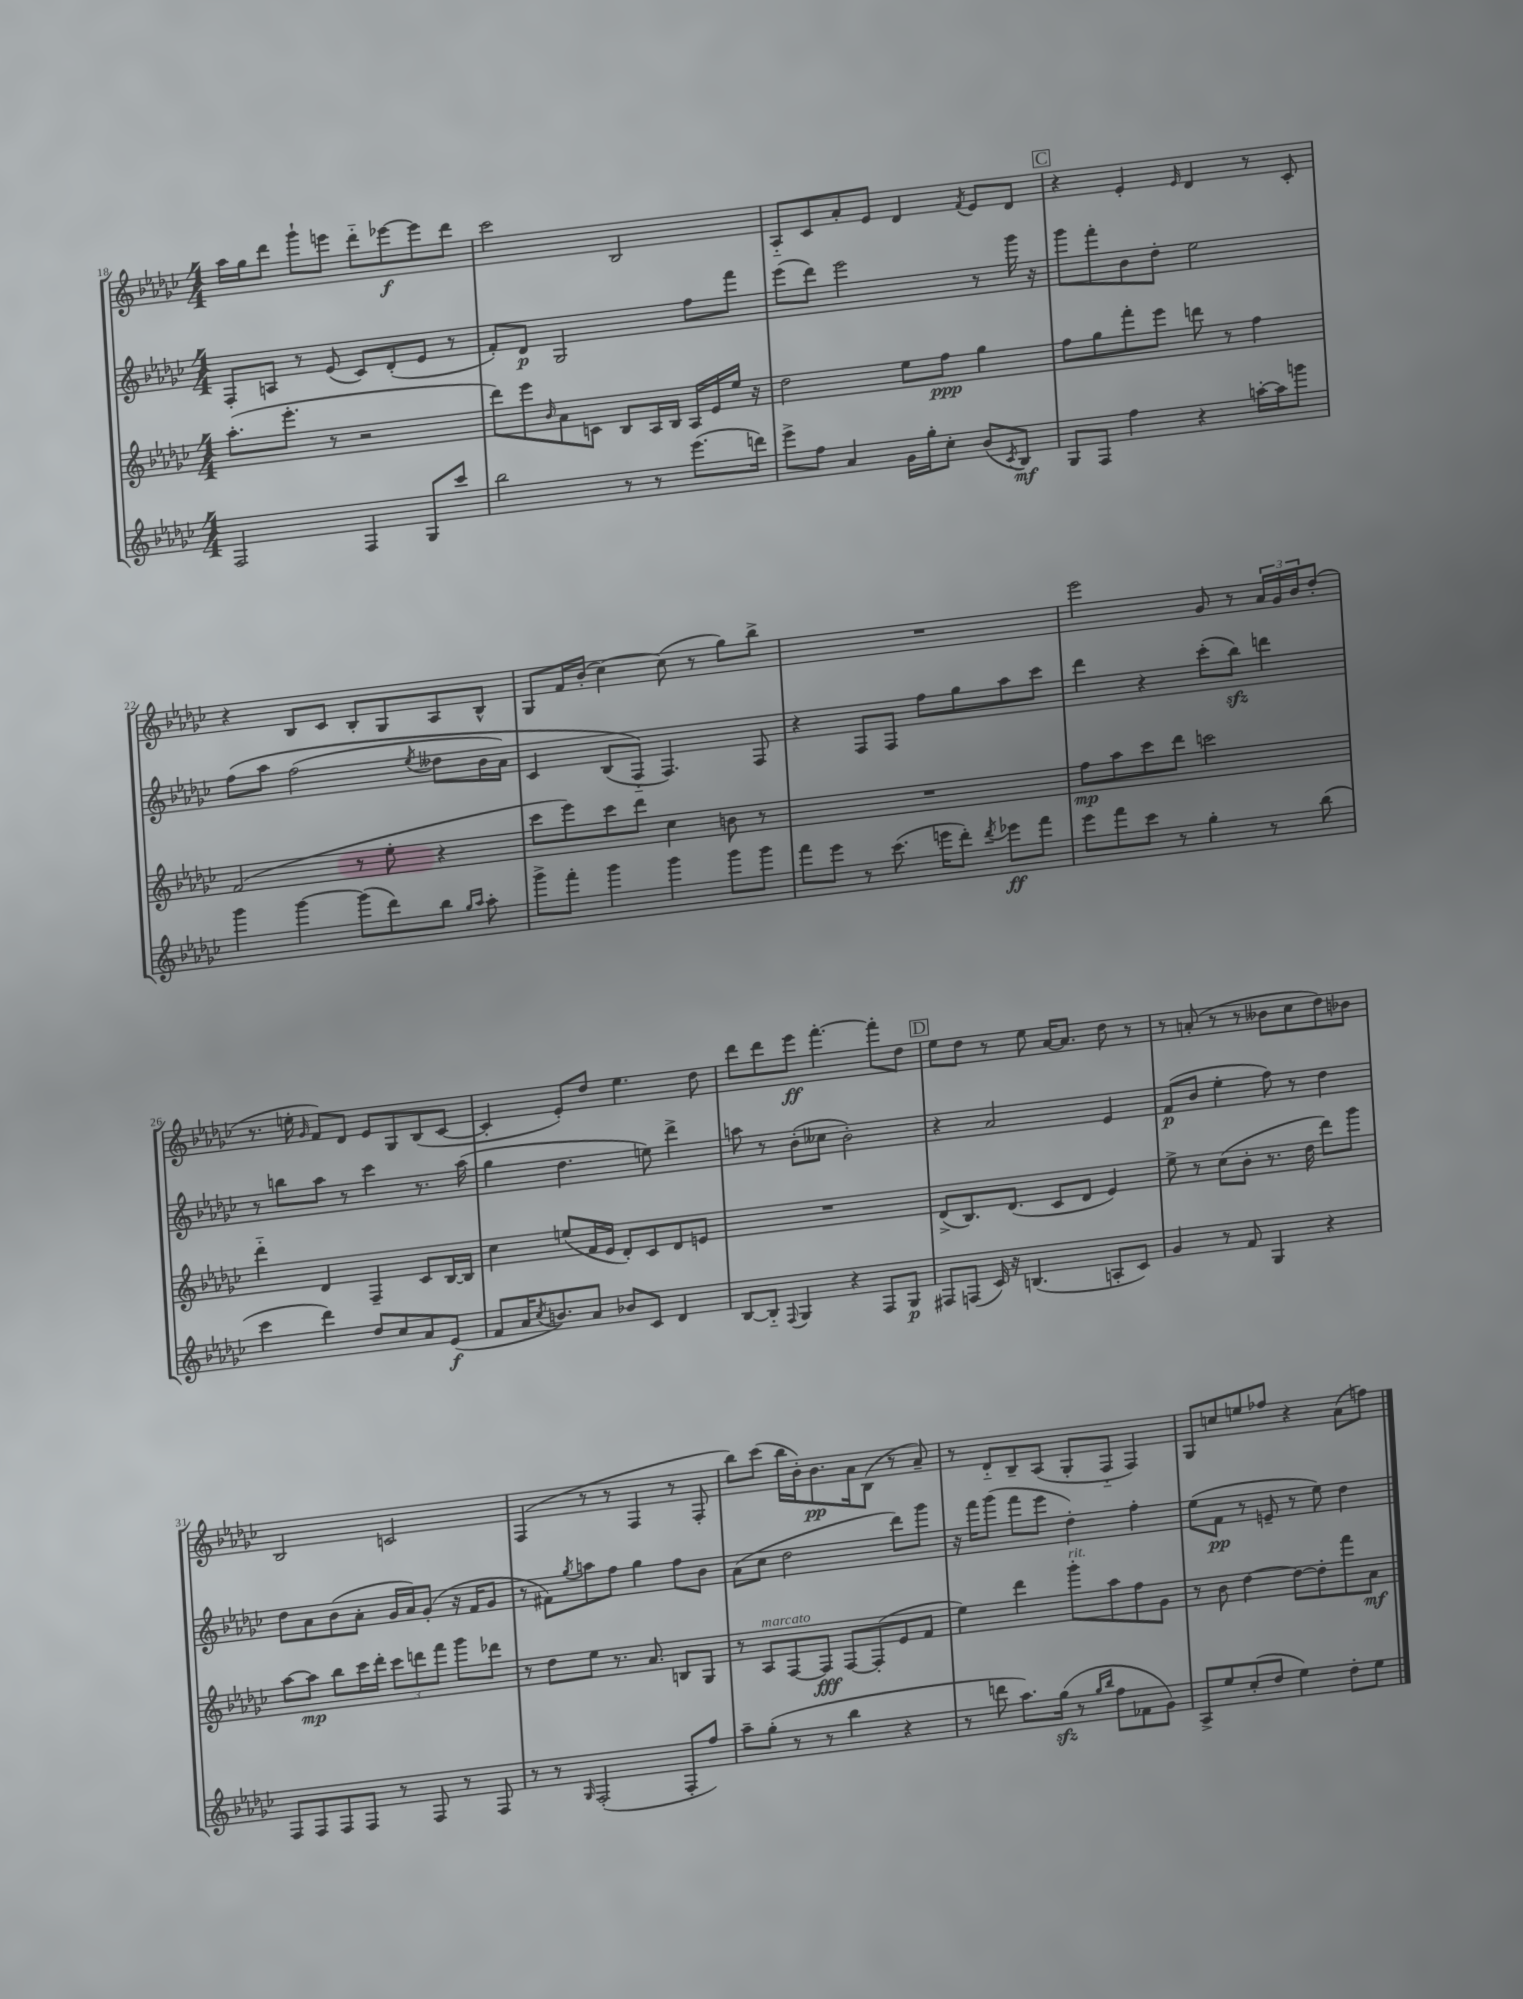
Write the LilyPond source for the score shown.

<<
\new StaffGroup <<
\new Staff = "s0" {
    \clef treble \key ges \major \numericTimeSignature \time 4/4
    aes''16 ges''16 des'''8 ges'''8-! e'''8 des'''8-_ ees'''8~\f ees'''8 des'''8 |
    ces'''2 bes2 |
    aes8-_ ces'8 aes'8-. ees'8 des'4 \acciaccatura { f'8 } ees'8 des'8 |
    \mark \markup { \box "C" } r4 ees'4-. \grace { ees'16 } des'4 r8 ces'8-. |
    r4 bes8 ces'8 bes8-. ges8 aes8 bes8-^ |
    ges8 f'16 bes'16-.( ces''4~) ces''8( r8 ges''8) bes''8-> |
    R1 |
    ees'''2 ges'8 r8 \tuplet 3/2 { aes'16 ges'16 bes'16 } des''8-.( |
    r8. e''16-. \grace { ges'16 } f'8) des'8 ees'8 ges8 bes8( ces'8~ |
    ces'4-. ees'8-.) des''8 ees''4. des''8 |
    des'''8 des'''8 ees'''8\ff f'''4.~-. f'''8-. des''8 |
    \mark \markup { \box "D" } ees''8 des''8 r8 ees''8 aes'16~ aes'8. des''8 r8 |
    r8 a'8-.( r8 r8 beses'8 ces''8 des''8) bes'8 |
    bes2 c'2 |
    f4( r8 r8 f4 r8 f8-. |
    bes''8) ces'''8( bes''16 bes'16-.) bes'8.\pp aes'16 bes8( r8 aes'8--) |
    r8 des'8-_ bes8-- aes8( ges8-. f8-_ f4) |
    ges8 c''8 e''8 fes''8 r4 aes'8( f''8) \bar "|." |
}
\new Staff = "s1" {
    \clef treble \key ges \major \numericTimeSignature \time 4/4
    f8-. a8 r8 ees'8( ces'8) des'8-.( ees'8 r8 |
    f'8-.) des'8\p ges2 f''8 f'''8 |
    ees'''8( des'''8) ees'''2 r8 ges'''16 r16 |
    \mark \markup { \box "C" } ges'''8 f'''8-. bes'8 des''8-. ees''2 |
    f''8\( aes''8 f''2( \acciaccatura { ees''8 } deses''8 bes'16 aes'16) |
    ces'4 bes8( f8-_\) f4.) f8 |
    r4 f8 f8 f''8 ges''8 aes''8 ces'''8 |
    des'''4 r4 ces'''8-.( bes''8\sfz) d'''4 |
    r8 b''8 aes''8 r8 ces'''4 r8. aes''16( |
    ges''4 des''4. e''8) des'''4-> |
    a''8 r8 bes'8-.( ceses''8 bes'2-.) |
    \mark \markup { \box "D" } r4 aes'2 ees'4 |
    f'8\p( bes'8 ees''4-. f''8) r8 des''4 |
    des''8 aes'8 bes'8( aes'8-. ges'16 aes'16) ges'8-.( r16 f'16 ges'8 |
    r8 fis'8) \acciaccatura { ges''8 } a''8 f''8 ges''4 f''8 bes'8 |
    aes'8( ces''8 des''2 des'''8) ges'''8 |
    r16 f'''16 ges'''8( f'''8 ees'''8 des''4-.) f''4-. |
    ees''8( f'8\pp r8 e'8-- r8 ees''8) des''4 \bar "|." |
}
\new Staff = "s2" {
    \clef treble \key ges \major \numericTimeSignature \time 4/4
    aes''8.-.( ees'''8.-. r8 r2 |
    des'''8) ees'''8 \grace { bes'16 } aes'8 c'8 bes8 aes16 bes16 aes16 ees'16 ees''16 r16 |
    des''2 ees''8 f''8\ppp ges''4 |
    \mark \markup { \box "C" } f''8 ges''8 f'''8-. ees'''8 d'''8 r8 f''4 |
    f'2( r8 ees''8-. r4 |
    ces'''8 ees'''8) ces'''8 des'''8 ces''4 b'8 r8 |
    R1 |
    f''8\mp aes''8 ces'''8 des'''8 c'''2 |
    des'''4-_ des'4 f4-- ces'8 bes16~ bes16 |
    ces''4 e''8( f'16 ees'16 des'8-.) ces'8 des'8 e'8 |
    R1 |
    \mark \markup { \box "D" } des'8->( bes8.) des'8.( ces'8 des'8 ees'4) |
    ees''8-> r8 ces''8( bes'8-. r8. des''16 des'''8) ges'''8 |
    aes''8~ aes''8\mp bes''8 ces'''16 des'''16-. \tuplet 3/2 { ces'''8 d'''8 f'''8 } ges'''8 des'''8 |
    r8 des''8 ees''8 r8. aes'8. b8 ges8 |
    r8 aes8^\markup { \italic "marcato" } f8~ f8\fff f8~ f8-.( ees'8 f'8 |
    ees''4) des'''4 ges'''8-.^\markup { \italic "rit." } aes''8 f''8 ges'8 |
    r8 bes'8 des''4~ des''8~ des''8-. f'''8 aes'8\mf \bar "|." |
}
\new Staff = "s3" {
    \clef treble \key ges \major \numericTimeSignature \time 4/4
    f2 f4 ges8 ces'''8 |
    bes''2 r8 r8 ees'''8.( d'''16) |
    ees'''8-> f''8 aes'4 ges'16 ges''16-. ces''8-. bes'8( \acciaccatura { ces'8 } bes8\mf) |
    \mark \markup { \box "C" } ges8 f8 f''4 r4 a''16~-. a''16 g'''8 |
    ges'''4 ges'''4~ ges'''8( des'''8) bes''8 \grace { ges''16 aes''16 } aes''8-. |
    ges'''8-> f'''8-. ges'''4 ges'''4 ges'''8 ges'''8 |
    f'''8 ees'''8 r8 ces'''8.( e'''16 des'''8-.) \acciaccatura { des'''8 } ees'''8\ff f'''8 |
    ees'''8 f'''8 ces'''8 r8 ges''4-. r8 bes''8( |
    ces'''4 des'''4) des''8 ces''8 aes'8 ees'8\f( |
    f'8 aes'16 \acciaccatura { ces''8 } b'8.) aes'8 bes'8 ces'8 des'4 |
    bes8~ bes8-_ \appoggiatura { f8 } ges4 r4 f8 ges8\p |
    \mark \markup { \box "D" } fis8 f8( ces'16) r16 b4.( a8-. ces'8) |
    ges'4 r8 f'8 ges4 r4 |
    f8 f8 f8 f8 r8 f8 r8 f8 |
    r8 r8 \grace { ges16 } f2-.( f8-. f''8) |
    aes''8-- ges''8-.( r8 r8 bes''4 r4 |
    r8 d'''8 aes''8.) ges''16\sfz( r8 \grace { ges''16 bes''16 } f''8 fes'8 ges'8) |
    aes8-> ees''8 ces''8-.( des''8 ees''4) des''8-. ees''8 \bar "|." |
}
>>
>>
\layout { \context { \Score currentBarNumber = #18 } }
